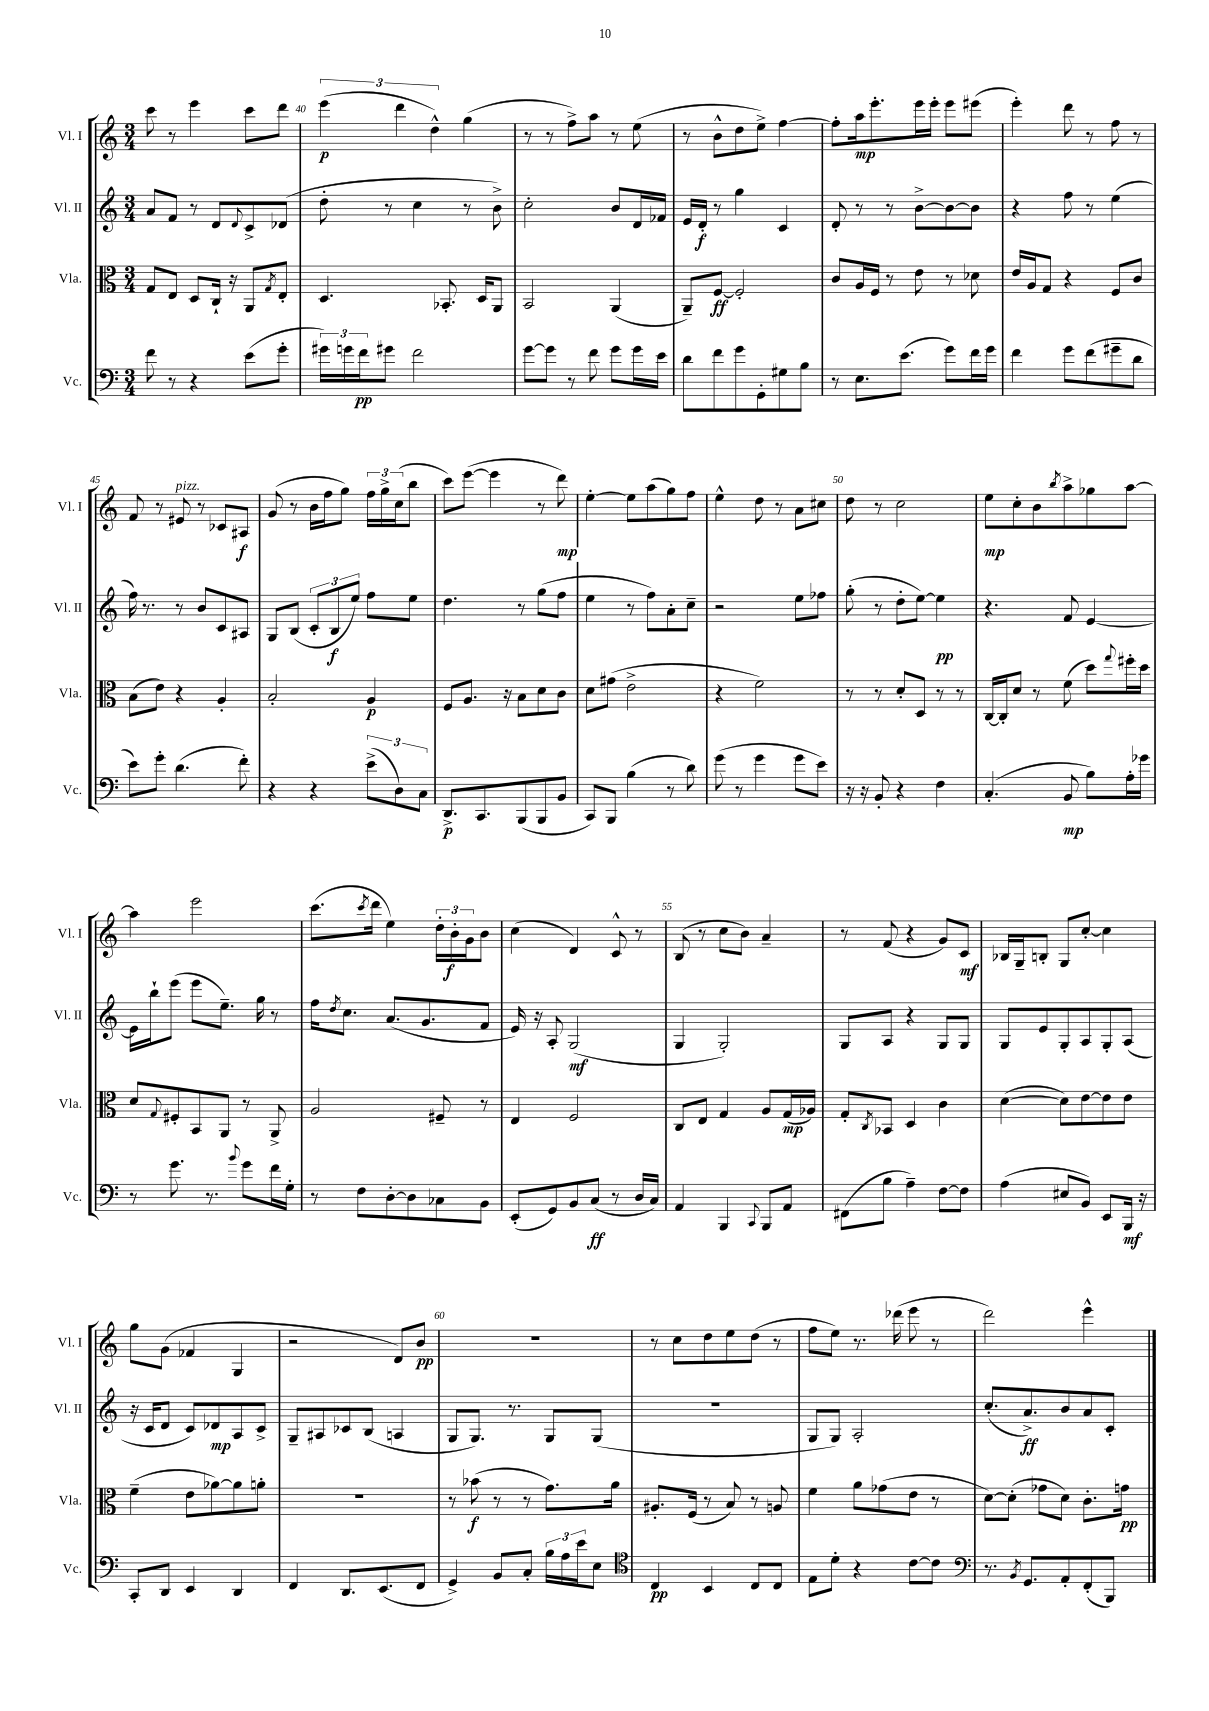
<<
\new StaffGroup <<
\new Staff = "s0" \with { instrumentName = "Vl. I" shortInstrumentName = "Vl. I" } {
    \clef treble \key c \major \numericTimeSignature \time 3/4
    c'''8 r8 e'''4 c'''8 d'''8 |
    \tuplet 3/2 { e'''4\p( d'''4 d''4-^) } g''4( |
    r8 r8 f''8->) a''8 r8 e''8( |
    r8 b'8-^ d''8 e''8->) f''4~ |
    f''8-. a''16\mp e'''8.-. e'''16 e'''16-. e'''8 eis'''8( |
    e'''4-.) d'''8 r8 f''8 r8 |
    f'8 r8 eis'8^\markup { \italic "pizz." } r8 ces'8 ais8\f |
    g'8( r8 b'16 f''16 g''8) \tuplet 3/2 { f''16 g''16-> c''16( } b''8 |
    c'''8) e'''8~( e'''4 r8 d'''8\mp) |
    e''4~-. e''8 a''8( g''8) f''8 |
    e''4-^ d''8 r8 a'8 cis''8 |
    d''8 r8 c''2 |
    e''8\mp c''8-. b'8 \acciaccatura { b''8 } a''8-> ges''8 a''8~ |
    a''4 e'''2 |
    c'''8.( \acciaccatura { c'''8 } d'''16 e''4) \tuplet 3/2 { d''16-. b'16-.\f g'16 } b'8 |
    c''4( d'4) c'8-^ r8 |
    b8( r8 c''8 b'8) a'4-- |
    r8 f'8( r4 g'8) c'8\mf |
    bes16 g16-- b8-. g8 c''8~-. c''4 |
    g''8 g'8( fes'4 g4 |
    r2 d'8) b'8\pp |
    R2. |
    r8 c''8 d''8 e''8 d''8( r8 |
    f''8 e''8) r8. des'''16( e'''8 r8 |
    d'''2) e'''4-^ \bar "|." |
}
\new Staff = "s1" \with { instrumentName = "Vl. II" shortInstrumentName = "Vl. II" } {
    \clef treble \key c \major \numericTimeSignature \time 3/4
    a'8 f'8 r8 d'8 \appoggiatura { d'8 } c'8-> des'8( |
    d''8-. r8 c''4 r8 b'8->) |
    c''2-. b'8 d'16 fes'16 |
    e'16 d'16-.\f r8 g''4 c'4 |
    d'8-. r8 r8 b'8~-> b'8~ b'8 |
    r4 f''8 r8 e''4( |
    f''16) r8. r8 b'8 c'8 ais8 |
    g8 b8( \tuplet 3/2 { c'8-. b8\f e''8) } f''8 e''8 |
    d''4. r8 g''8( f''8 |
    e''4 r8 f''8) a'8-. c''8-- |
    r2 e''8 fes''8 |
    g''8-.( r8 d''8-. e''8~) e''4\pp |
    r4. f'8 e'4~ |
    e'16 b''16-! e'''8( e'''8 e''8.--) g''16 r8 |
    f''16 \acciaccatura { d''8 } c''8. a'8.( g'8. f'8 |
    e'16) r16 a8-. g2\mf( |
    g4 g2-.) |
    g8 a8 r4 g8 g8 |
    g8 e'8 g8-. a8 g8-. a8( |
    r16 c'16 d'8 c'8) des'8\mp a8 c'8-> |
    g8-- ais8 ces'8 b8( a4 |
    g8 g8.) r8. g8 g8( |
    R2. |
    g8 g8) a2-. |
    c''8.-.( a'8.->\ff) b'8 a'8 c'8-. \bar "|." |
}
\new Staff = "s2" \with { instrumentName = "Vla." shortInstrumentName = "Vla." } {
    \clef alto \key c \major \numericTimeSignature \time 3/4
    g8 e8 d8 c16-! r16 a,8 \acciaccatura { g8 } e8-. |
    d4. bes,8.-. d16 a,8 |
    b,2 a,4( |
    a,8--) f8~\ff f2-. |
    c'8 a16 f16 r8 e'8 r8 des'8 |
    e'16 a16 g8 r4 f8 c'8 |
    b8( e'8) r4 a4-. |
    b2-. a4\p |
    f8 a8. r16 b8 d'8 c'8 |
    d'8 gis'8( e'2-> |
    r4 f'2) |
    r8 r8 d'8-. d8 r8 r8 |
    c16~ c16-. d'8 r8 f'8( d''8) \appoggiatura { g''8 } fis''16-. d''16 |
    d'8 \appoggiatura { g8 } fis8-. b,8 a,8 r8 a,8-> |
    a2 fis8-- r8 |
    e4 f2 |
    c8 e8 g4 a8 g16\mp( aes16) |
    g8-. \acciaccatura { c8 } bes,8 d4 c'4 |
    d'4~( d'8) e'8~ e'8 e'8 |
    f'4--( e'8 aes'8~) aes'8 a'8-. |
    R2. |
    r8 bes'8\f( r8 r8 g'8.) a'16 |
    ais8.-. f16( r8 b8) r8 a8 |
    f'4 a'8 ges'8( e'8 r8 |
    d'8~) d'8-.( ges'8 d'8) c'8.-. g'16\pp \bar "|." |
}
\new Staff = "s3" \with { instrumentName = "Vc." shortInstrumentName = "Vc." } {
    \clef bass \key c \major \numericTimeSignature \time 3/4
    f'8 r8 r4 e'8( g'8-. |
    \tuplet 3/2 { gis'16) g'16 f'16\pp } gis'8 f'2 |
    g'8~ g'8 r8 f'8 g'8 g'16 e'16 |
    d'8 f'8 g'8 g,8-. gis8 b8 |
    r8 e8. e'8.( g'8) f'16 g'16 |
    f'4 g'8 f'8( gis'8-- d'8 |
    e'8) g'8-. d'4.( f'8-.) |
    r4 r4 \tuplet 3/2 { e'8->( d8) c8 } |
    d,8.->\p c,8. b,,8( b,,8 b,8 |
    c,8) b,,8 b4( r8 d'8) |
    g'8( r8 g'4 g'8 e'8) |
    r16 r16 b,8-. r4 f4 |
    c4.-.( b,8\mp b8) a16-. ges'16 |
    r8 g'8. r8. \appoggiatura { b'8 } g'8 f'16 g16-. |
    r8 f8 d8~-. d8 ces8 b,8 |
    e,8-.( g,8) b,8 c8\ff( r8 d16 c16) |
    a,4 b,,4 \appoggiatura { c,8 } b,,8 a,8 |
    fis,8( b8 a4--) f8~ f8 |
    a4( eis8 b,8) e,8 b,,16\mf r16 |
    c,8-. d,8 e,4 d,4 |
    f,4 d,8. e,8.( f,8 |
    g,4->) b,8 c8-. \tuplet 3/2 { b16 a16 e'16 } e8 |
    \clef tenor c4\pp b,4 c8 c8 |
    e8 d'8-. r4 c'8~ c'8 |
    \clef bass r8. \acciaccatura { b,8 } g,8. a,8-. f,8-.( b,,8) \bar "|." |
}
>>
>>
\layout { \context { \Score currentBarNumber = #39 \override BarNumber.break-visibility = ##(#f #t #t) barNumberVisibility = #(every-nth-bar-number-visible 5) } }
